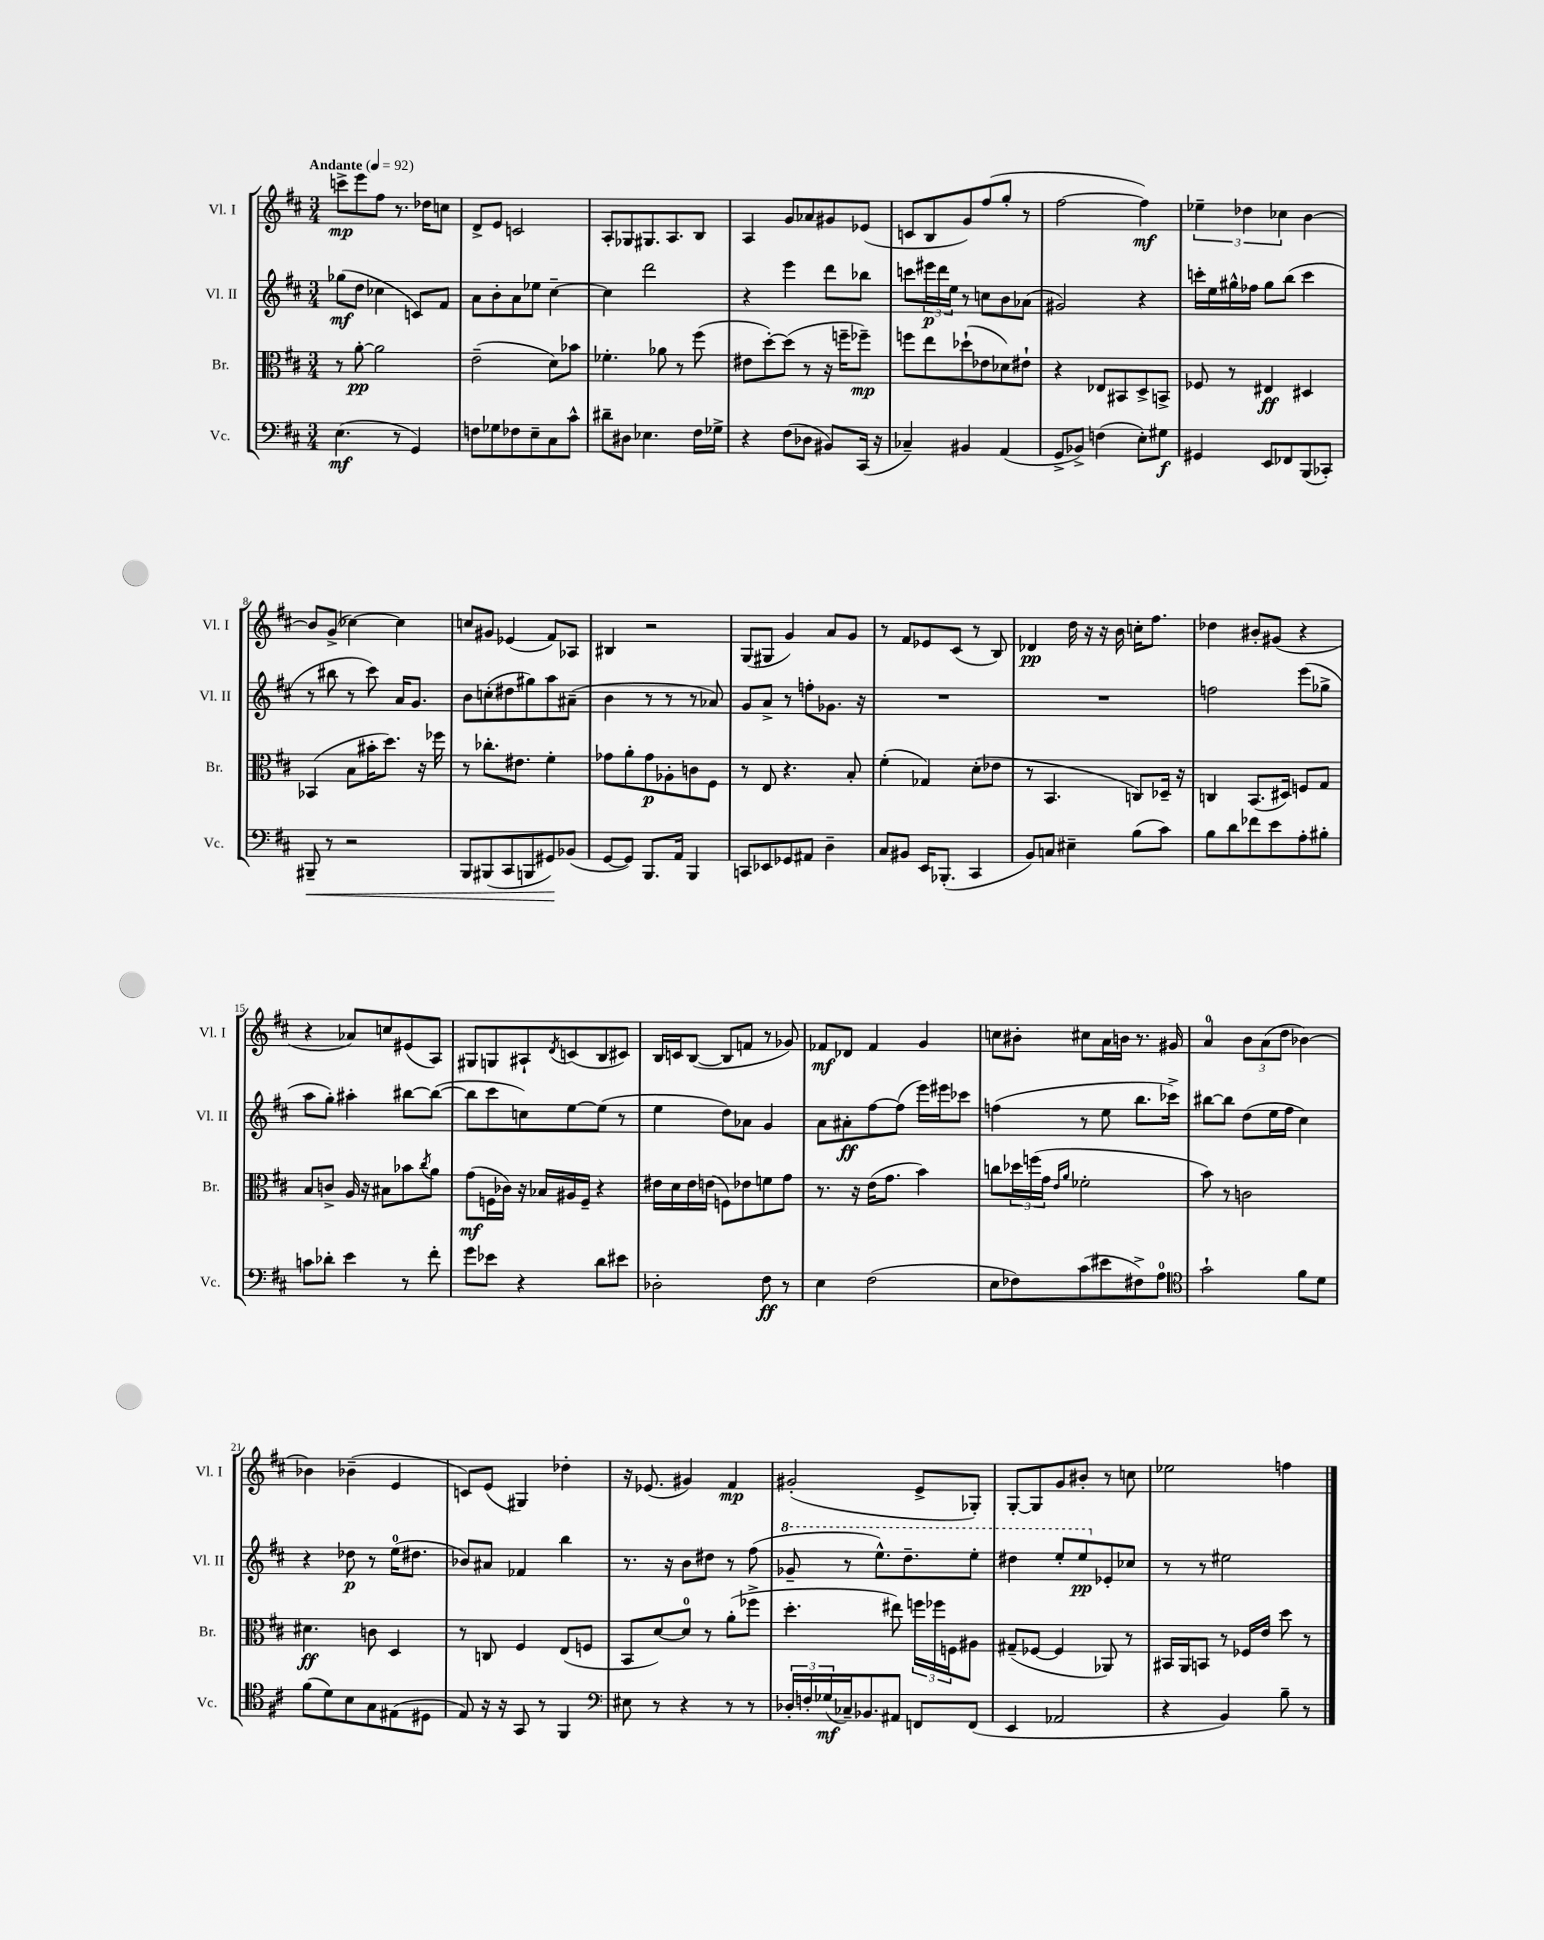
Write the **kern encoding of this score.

**kern	**kern	**kern	**kern
*staff4	*staff3	*staff2	*staff1
*clefF4	*clefC3	*clefG2	*clefG2
*k[f#c#]	*k[f#c#]	*k[f#c#]	*k[f#c#]
*M3/4	*M3/4	*M3/4	*M3/4
*MM92	*MM92	*MM92	*MM92
(4.E\	8r	(8gg-\L	8ccc^\L
.	[8a'\	8dd\J	8eee\
.	2a\]	4cc-\	8ff#\J
8r	.	.	8.r
4GG/)	.	8c/L)	.
.	.	.	16dd-\LK
.	.	8f#/J	8cc\J
=	=	=	=
8F\L	(2e~\	8a\L	8d^/L
8G-\	.	8b'\	8e/J
8F-\	.	8a\	2c/
8E~\	.	8ee-\J	.
8C#\	8d\L)	[4cc#~\	.
8c#^^\J	8b-\J	.	.
=	=	=	=
8d#~\L	4.f-'\	4cc#\]	8A'/L
8D#\J	.	.	8G-/
4.E-\	.	2ddd\	8.G#/
.	8a-\	.	.
.	.	.	8.A/
.	8r	.	.
16F#\LL	(8ff#\	.	8B/J
16G-^\JJ	.	.	.
=	=	=	=
4r	8e#\L	4r	4A/
.	[8dd'\)	.	.
(8F#\L	(8dd\]J	4eee\	8g/L
8D-\J	8r	.	8a-/
8BB#/L)	16r	8ddd\L	8g#/
.	16ff~\LK	.	.
(16CC#/Jk	8ff-~\J)	8bb-\J	(8e-/J
16r	.	.	.
=	=	=	=
4C-~/)	8ff\L	8ccc\L	8c/L
.	8ee\	24eee#\L	8B/
.	.	24ddd\	.
.	.	24ee\JJ	.
4BB#/	(8dd-`\	8r	8g/)
.	8e-\	8cc\L	(8ff#/
(4AA/	8d-\)	8b\	8gg'/J
.	8e#`\J	(8a-\J	8r
=	=	=	=
8GG^/L	4r	2g#/)	[2ff#\
8BB-^/J)	.	.	.
(4F\	8E-/L	.	.
.	8BB#/	.	.
8E'\L)	8D^/	4r	4ff#\])
8G#\J	8BB^/J	.	.
=	=	=	=
4GG#/	8F-/	16ccc'\LL	6ee-~\
.	.	16ee\	.
.	8r	16gg#^^\	.
.	.	.	6dd-\
.	.	16ff-\JJ	.
8EE/L	4E#/	8gg#\L	.
.	.	.	6cc-\
8FF-/	.	(8bb\J	.
(8BBB/	4D#/	4ccc\	[4b\
8CC-'/J)	.	.	.
=	=	=	=
8BBB#~/	(4BB-/	8r	8b/]L
8r	.	8bb#\	(8g^/J
2r	8B\L	8r	[4cc-\)
.	16b#'\K	8ccc#\)	.
.	8.dd\J)	.	.
.	.	16a/LK	4cc-\]
.	.	8.g/J	.
.	16r	.	.
.	16ff-\	.	.
=	=	=	=
8BBB/L	8r	8b\L	8cc/L
(8BBB#/	8.cc-'\L	(8cc'\	8g#/J
8CC#/	.	8dd#\	(4e-/
.	8.e#\J	.	.
8BBB/	.	8gg#\)	.
8GG#/)	4f#'\	8aa\	8f#/L)
(8BB-/J	.	(8a#~\J	8A-/J
=	=	=	=
[8GG/L	8g-\L	4b\	4B#/
8GG/]J)	8a'\	.	.
8.BBB/L	8g-\	8r	2r
.	8A-'\	8r	.
16AA/Jk	.	.	.
4BBB/	8c\	8r	.
.	8F#\J	8a-/)	.
=	=	=	=
8CC/L	8r	8g/L	(8G/L
8EE-/	8E/	8a^/J	8G#/J
8GG-/	4.r	8r	4g/)
8AA#/J	.	8ff'\L	.
4D~\	.	8.g-\J	8a/L
.	8B'/	.	8g/J
.	.	16r	.
=	=	=	=
8C#/L	(4f#'\	2.r	8r
8BB#/J	.	.	8f#/L
16EE/LK	4G-/)	.	8e-/
(8.BBB-'/J	.	.	.
.	.	.	(8c#/J
4CC#/	(8d'\L	.	8r
.	8e-\J	.	8B/)
=	=	=	=
8BB/L)	8r	2.r	4d-/
8C/J	4.BB/	.	.
4E#~\	.	.	16dd\
.	.	.	16r
.	.	.	16r
.	.	.	16b\
(8B\L	8C/L)	.	16cc'\LK
.	.	.	8.ff#\J
8c#\J)	16D-~/Jk	.	.
.	16r	.	.
=	=	=	=
8B\L	4C/	2ff\	4dd-\
8d\	.	.	.
8f-\	(8.BB/L	.	8b#'/L
8e\	.	.	(8g#/J
.	16D#/Jk)	.	.
8A'\	8F/L	(8eee\L	4r
8B#'\J	8G/J	8gg-^\J	.
=	=	=	=
8c\L	8B/L	8aa\L	4r
8d-'\J	8c^/J	8gg'\J)	.
4e\	16A/	4aa#'\	8a-/L)
.	16r	.	.
.	8B#\L	.	8cc/
8r	8b-\	[8bb#\L	(8e#/
.	8qcc#/	.	.
8f#'\	8a\J	(8bb#\_J	8A/J)
=	=	=	=
8g\L	(8g\L	8bb#\]L	8G#/L
8e-\J	16F\L	8ccc#\	8G/
.	16c-\JJ)	.	.
4r	16r	8cc\)	8A#`/
.	16B-/LL	.	.
.	.	.	8qd/
.	16A#/	[8ee\	(8c/
.	16F~/JJ	.	.
8d\L	4r	(8ee\]J	8B/
8e#\J	.	8r	8c#/J)
=	=	=	=
2D-'\	16e#\LL	4ee\	16B/LL
.	16d\	.	16c/J
.	16e#\	.	([8B/J
.	(16e\JJ	.	.
.	8F\L)	8dd\L)	8B/]L
.	8e-\	8a-\J	8f/J
8F#\	8f\	4g/	8r
8r	8g\J	.	8g-/)
=	=	=	=
4E\	8.r	8a\L	8f-/L
.	.	8a#'\	8d-/J
.	16r	.	.
(2F#\	(16e\LK	[8ff#\	4f-/
.	8.g\J	.	.
.	.	(8ff#\]J	.
.	4b\)	16eee\LL)	4g/
.	.	16eee#\J	.
.	.	8ccc-\J	.
=	=	=	=
8E\L	8cc\L	(4ff\	8cc\L
8F-\)	24dd-\L	.	8b#'\J
.	(24ff\	.	.
.	24g\JJ	.	.
.	16qqe/LL	.	.
.	16qqa/JJ	.	.
(8c#\	2f-'\	8r	8cc#\L
8e#\	.	8ee\	16a\L
.	.	.	16b\JJ
8F#^\)	.	8.bb\L	8.r
8A\J	.	.	.
.	.	16ccc-^\Jk)	16g#/
=	=	=	=
*clefC4	*	*	*
2g`\	8b\)	[8bb#\L	4a/
.	8r	8bb#\]J	.
.	2c\	(8dd\L	12b\L
.	.	.	(12a\
.	.	16ee\L	.
.	.	.	12dd\J
.	.	16ff#\JJ	.
8f#\L	.	4cc#\)	[4b-\)
8d\J	.	.	.
=	=	=	=
(8f#\L	4.d#\	4r	4b-\]
8d\)	.	.	.
8B\	.	8dd-\	(4b-~\
8G\	8c\	8r	.
(8E#\	4D/	(16ee\LK	4e/
.	.	8.dd#\J	.
8D#\J	.	.	.
=	=	=	=
8E/)	8r	8b-/L)	8c/L)
16r	8C/	8a#/J	(8e/J
16r	.	.	.
8GG/	4F#/	4f-/	4G#/)
8r	.	.	.
4FF#/	(8E/L	4bb\	4dd-'\
.	8F/J	.	.
=	=	=	=
*clefF4	*	*	*
8E#\	8BB/L	8.r	16r
.	.	.	(8.e-/
8r	[8d/)	.	.
.	.	16r	.
4r	8d/]J	8b\L	4g#/)
.	8r	8dd#\J	.
8r	(8a'\L	8r	4f#/
8r	8ff-^\J	(8ff#\	.
=	=	=	=
24D-'/LL	4.dd'\	8gg-~/	(2g#'/
24F'/	.	.	.
(24G-/	.	.	.
16C-~/J)	.	8r	.
8.BB-/	.	.	.
.	.	8.eee^^\L)	.
8AA#/J	8ee#\)	.	.
.	.	8.ddd~\	.
8FF/L	24ff\LL	.	8e^/L
.	24ff-\	.	.
.	24F\J	.	.
(8FF/J	8A#\J	8eee'\J	8G-'/J)
=	=	=	=
4EE/	(8G#~/L	4ddd#\	[8G'/L
.	[8F-/J	.	8G/]
2AA-/	4F-/]	8eee'/L	8g/
.	.	8eee/	8b#'/J
.	8AA-/)	8e-'/	8r
.	8r	8cc-/J	8cc\
=	=	=	=
4r	16BB#/LL	8r	2ee-\
.	16AA/J	.	.
.	8BB/J	8r	.
4BB/)	8r	2ee#\	.
.	16F-/LL	.	.
.	16e/JJ	.	.
8B~\	8dd\	.	4ff\
8r	8r	.	.
==	==	==	==
*-	*-	*-	*-
